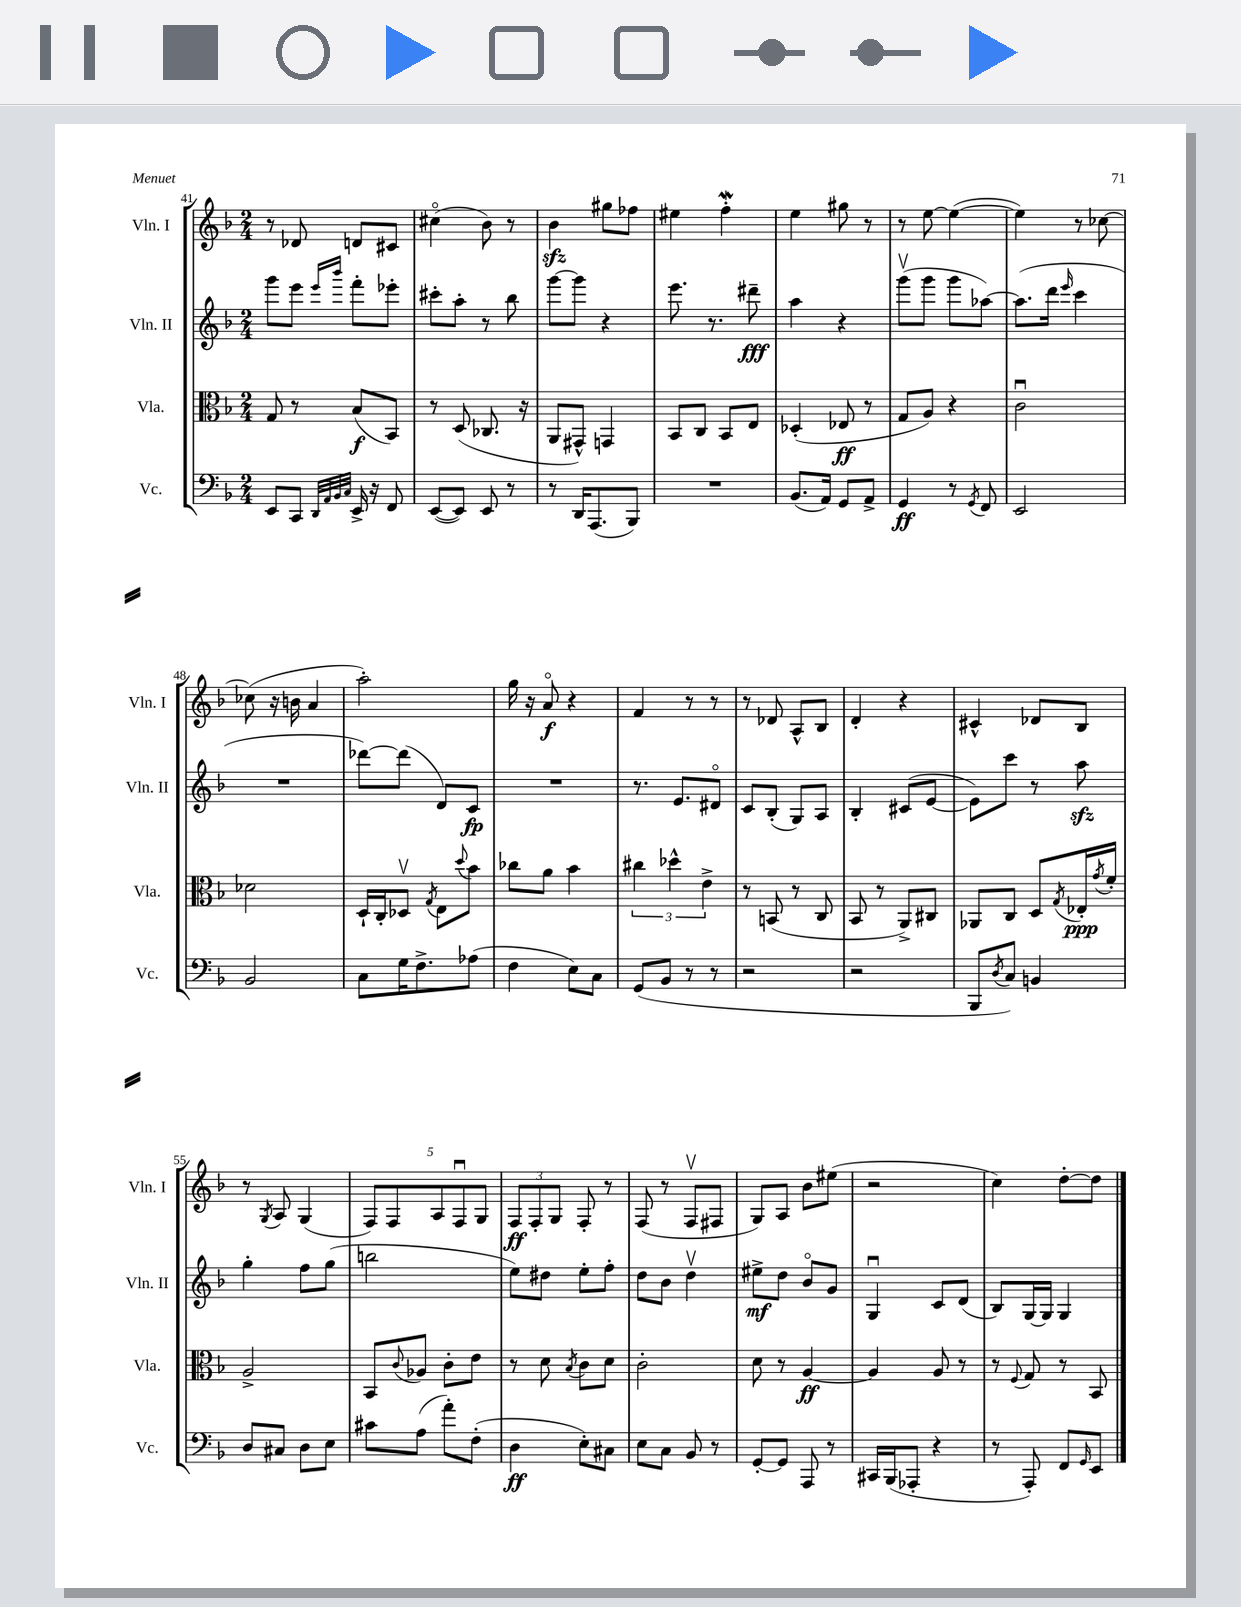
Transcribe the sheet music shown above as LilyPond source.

<<
\new StaffGroup <<
\new Staff = "s0" \with { instrumentName = "Vln. I" shortInstrumentName = "Vln. I" } {
    \clef treble \key f \major \numericTimeSignature \time 2/4
    r8 des'8 d'8 cis'8 |
    cis''4\flageolet( bes'8) r8 |
    bes'4\sfz gis''8 fes''8 |
    eis''4 f''4-.\mordent |
    e''4 gis''8 r8 |
    r8 e''8~ e''4~( |
    e''4) r8 ces''8~ |
    ces''8( r16 b'16 a'4 |
    a''2-.) |
    g''16 r16 a'8\flageolet\f r4 |
    f'4 r8 r8 |
    r8 des'8 a8-^ bes8 |
    d'4-. r4 |
    cis'4-^ des'8 bes8 |
    r8 \acciaccatura { g8 } a8 g4( |
    \tuplet 5/4 { f8) f8 a8 f8\downbow g8 } |
    \tuplet 3/2 { f8\ff f8-. g8 } f8-. r8 |
    f8( r8 f8\upbow fis8 |
    g8) a8 bes'8 eis''8( |
    r2 |
    c''4) d''8~-. d''8 \bar "|." |
}
\new Staff = "s1" \with { instrumentName = "Vln. II" shortInstrumentName = "Vln. II" } {
    \clef treble \key f \major \numericTimeSignature \time 2/4
    g'''8 e'''8 \grace { e'''16 bes'''16 } f'''8-. ees'''8-. |
    cis'''8-. a''8-. r8 bes''8 |
    g'''8~ g'''8 r4 |
    e'''8. r8. dis'''8--\fff |
    a''4 r4 |
    g'''8\upbow( g'''8 g'''8 aes''8~) |
    aes''8.( d'''16 \grace { e'''16 } c'''4 |
    R2 |
    des'''8~) des'''8( d'8) c'8\fp |
    R2 |
    r8. e'8. dis'8\flageolet |
    c'8 bes8-.( g8) a8 |
    bes4-. cis'8( e'8~ |
    e'8) c'''8 r8 a''8\sfz |
    g''4-. f''8 g''8( |
    b''2 |
    e''8) dis''8 e''8-. f''8-. |
    d''8 bes'8 d''4\upbow |
    eis''8->\mf d''8 bes'8\flageolet g'8 |
    g4\downbow c'8 d'8( |
    bes8) g16~ g16 g4 \bar "|." |
}
\new Staff = "s2" \with { instrumentName = "Vla." shortInstrumentName = "Vla." } {
    \clef alto \key f \major \numericTimeSignature \time 2/4
    g8 r8 bes8\f( bes,8) |
    r8 d8( ces8. r16 |
    a,8 gis,8-^) g,4 |
    bes,8 c8 bes,8 e8 |
    des4-.( ees8\ff r8 |
    g8 a8) r4 |
    c'2\downbow |
    des'2 |
    d16-! c16-. des8\upbow \acciaccatura { g8 } e8 \appoggiatura { d''8 } bes'8 |
    ces''8 a'8 bes'4 |
    \tuplet 3/2 { cis''4 des''4-^ e'4-> } |
    r8 b,8( r8 c8 |
    bes,8 r8 a,8->) cis8 |
    aes,8 c8 d8 \acciaccatura { g8 } ees16-.\ppp \acciaccatura { g'8 } f'16-. |
    a2-> |
    bes,8 \appoggiatura { c'8 } aes8 c'8-. e'8 |
    r8 d'8 \acciaccatura { bes8 } c'8 d'8 |
    c'2-. |
    d'8 r8 a4~\ff |
    a4 a8 r8 |
    r8 \appoggiatura { f8 } g8 r8 bes,8 \bar "|." |
}
\new Staff = "s3" \with { instrumentName = "Vc." shortInstrumentName = "Vc." } {
    \clef bass \key f \major \numericTimeSignature \time 2/4
    e,8 c,8 \grace { d,32 a,32 bes,32 c32 } e,16-> r16 f,8 |
    e,8~( e,8) e,8 r8 |
    r8 d,16 a,,8.( bes,,8) |
    R2 |
    bes,8.( a,16) g,8 a,8-> |
    g,4\ff r8 \acciaccatura { g,8 } f,8 |
    e,2 |
    bes,2 |
    c8 g16 f8.-> aes8( |
    f4 e8) c8 |
    g,8( bes,8 r8 r8 |
    r2 |
    r2 |
    bes,,8 \acciaccatura { d8 } c8) b,4 |
    d8 cis8 d8 e8 |
    cis'8 a8( a'8-.) f8-.( |
    d4\ff e8-.) cis8 |
    e8 c8 bes,8 r8 |
    g,8~-. g,8 a,,8 r8 |
    cis,16 bes,,16( aes,,8-. r4 |
    r8 a,,8-.) f,8 \grace { g,16 } e,8 \bar "|." |
}
>>
>>
\layout { \context { \Score currentBarNumber = #41 } }
